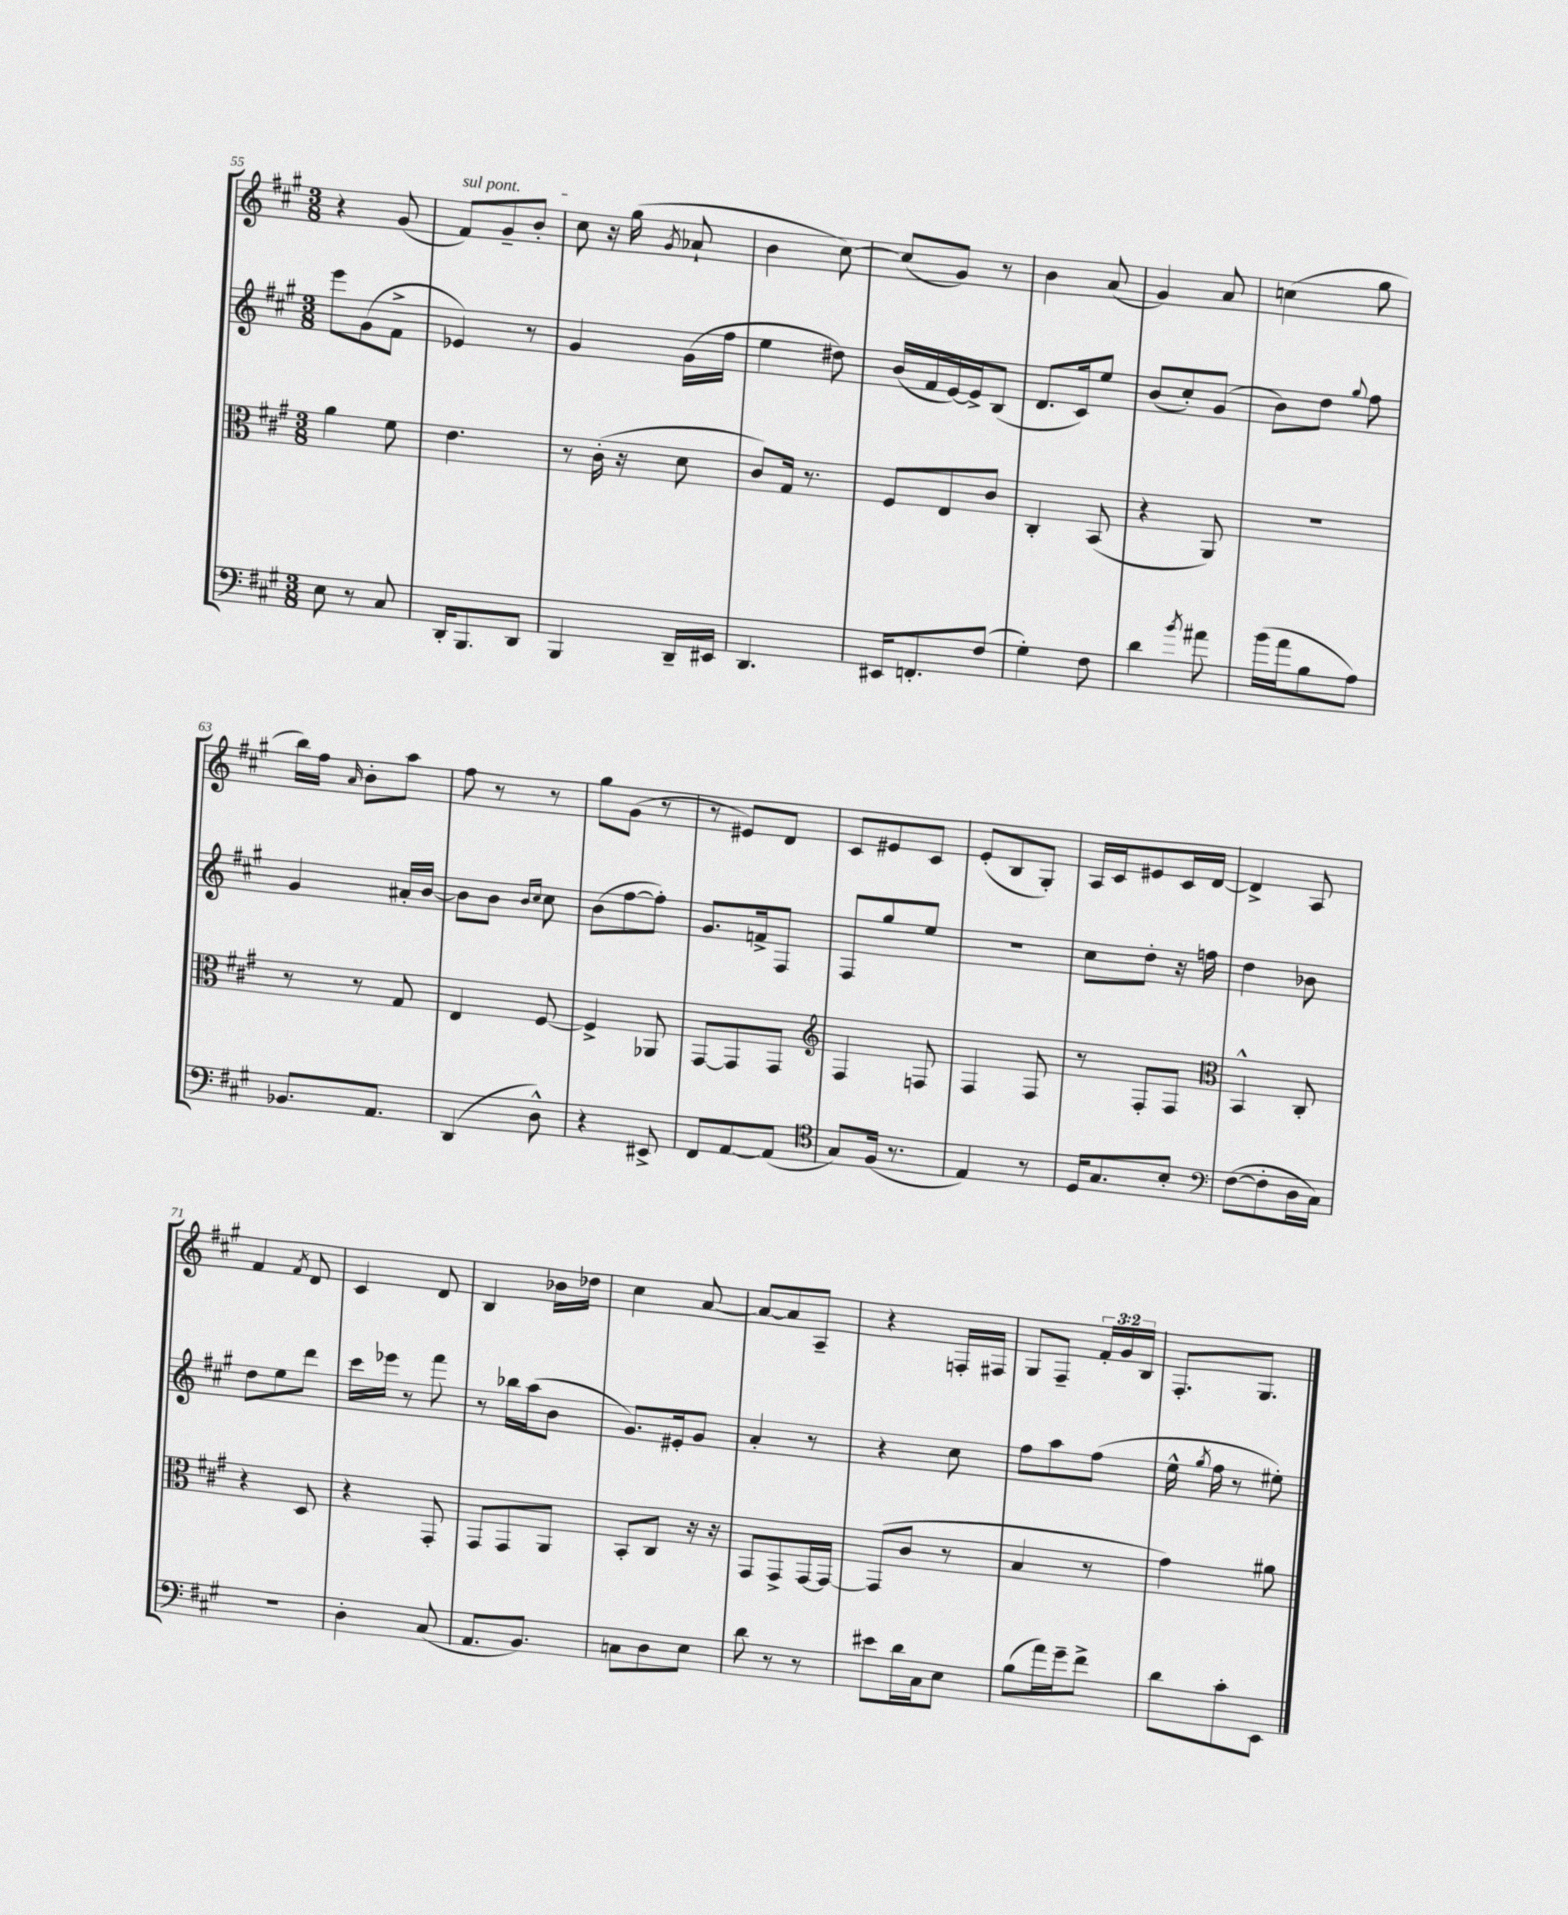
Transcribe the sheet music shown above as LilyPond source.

<<
\new StaffGroup <<
\new Staff = "s0" {
    \clef treble \key a \major \numericTimeSignature \time 3/8 \override Staff.TupletNumber.text = #tuplet-number::calc-fraction-text
    \autoBeamOff r4 gis'8( |
    \once \override TextSpanner.bound-details.left.text = \markup { \italic "sul pont." } fis'8[\startTextSpan) gis'8-- b'8]-. |
    cis''8\stopTextSpan r16 gis''16( \acciaccatura { gis'8 } aes'8-! |
    b'4 cis''8~) |
    cis''8[( gis'8]) r8 |
    b'4 a'8( |
    gis'4) a'8 |
    c''4( gis''8 |
    b''16[) fis''16] \grace { a'16 } b'8[-. a''8] |
    fis''8 r8 r8 |
    gis''8[ gis'8]( r8 |
    r8 eis'8[) d'8] |
    cis'8[ eis'8 cis'8] |
    e'8[-.( b8 gis8]-.) |
    a16[ cis'16 eis'8 cis'16 d'16]~ |
    d'4-> a8 |
    fis'4 \acciaccatura { fis'8 } d'8 |
    cis'4 d'8 |
    b4 bes'16[ des''16] |
    cis''4 a'8~ |
    a'8[~ a'8 a8]-- |
    r4 f16[-. fis16] |
    gis8[ fis8]-- \tuplet 3/2 { fis'16[-. gis'16 b16] } |
    fis8.[-. gis8.] \bar "|." |
}
\new Staff = "s1" {
    \clef treble \key a \major \numericTimeSignature \time 3/8
    \autoBeamOff e'''8[ gis'8( fis'8]-> |
    ees'4) r8 |
    gis'4 gis'16[( fis''16] |
    e''4 dis''8) |
    b'16[( fis'16 e'16~) e'16-> b8]( |
    d'8.[ cis'16) e''8] |
    b'8[( cis''8-.) gis'8]( |
    b'8[) d''8] \appoggiatura { gis''8 } fis''8 |
    gis'4 ais'16[-. b'16]~ |
    b'8[ b'8] \grace { b'16[ cis''16] } cis''8 |
    b'8[( fis''8~ fis''8]-.) |
    gis'8.[ f'16-> fis8] |
    fis8[ gis''8 e''8] |
    r4. |
    cis''8[ d''8]-. r16 f''16 |
    d''4 bes'8 |
    d''8[ e''8 d'''8] |
    cis'''16[ ees'''16] r8 fis'''8 |
    r8 bes''16[ a''16( b'8] |
    gis'8.[) eis'16-. gis'8] |
    a'4-. r8 |
    r4 cis''8 |
    fis''8[ a''8 fis''8]( |
    e''16-^ \acciaccatura { gis''8 } fis''16 r8 eis''8-.) \bar "|." |
}
\new Staff = "s2" {
    \clef alto \key a \major \numericTimeSignature \time 3/8
    \autoBeamOff a'4 fis'8 |
    e'4. |
    r8 cis'16-.( r16 d'8 |
    cis'8[) gis16] r8. |
    fis8[ e8 cis'8] |
    cis4-. b,8( |
    r4 a,8) |
    R4. |
    r8 r8 gis8 |
    e4 fis8~ |
    fis4-> aes,8 |
    gis,8[~ gis,8 gis,8] |
    \clef treble fis4 f8 |
    fis4 fis8 |
    r8 fis8[-. fis8] |
    \clef alto b,4-^ cis8-. |
    r4 d8 |
    r4 gis,8-. |
    gis,8[ gis,8 a,8] |
    b,8[-. cis8] r16 r16 |
    gis,8[ gis,8-> gis,16~ gis,16]~ |
    gis,8[( cis'8] r8 |
    b4 r8 |
    gis'4) ais'8 \bar "|." |
}
\new Staff = "s3" {
    \clef bass \key a \major \numericTimeSignature \time 3/8
    \autoBeamOff e8 r8 cis8 |
    d,16[-. b,,8. d,8] |
    b,,4 d,16[-- eis,16] |
    d,4. |
    eis,16[ f,8.-. fis8]( |
    gis4-.) fis8 |
    d'4 \acciaccatura { b'8 } ais'8 |
    b'16[( a'16 b8 a8]) |
    bes,8.[ a,8.] |
    d,4( d8-^) |
    r4 eis,8-> |
    fis,8[ a,8~ a,8]( |
    \clef tenor gis8[) fis16]( r8. |
    e4) r8 |
    d16[ gis8. b8]-. |
    \clef bass fis8[~( fis8-. d16 cis16]) |
    R4. |
    d4-. cis8( |
    a,8.[ b,8.]) |
    c8[ d8 e8] |
    d'8 r8 r8 |
    eis'8[ d'16 cis16 e8] |
    b8[( a'16) gis'16-- fis'8]-> |
    d'8[ cis'8-. e,8] \bar "|." |
}
>>
>>
\layout { \context { \Score currentBarNumber = #55 } }
